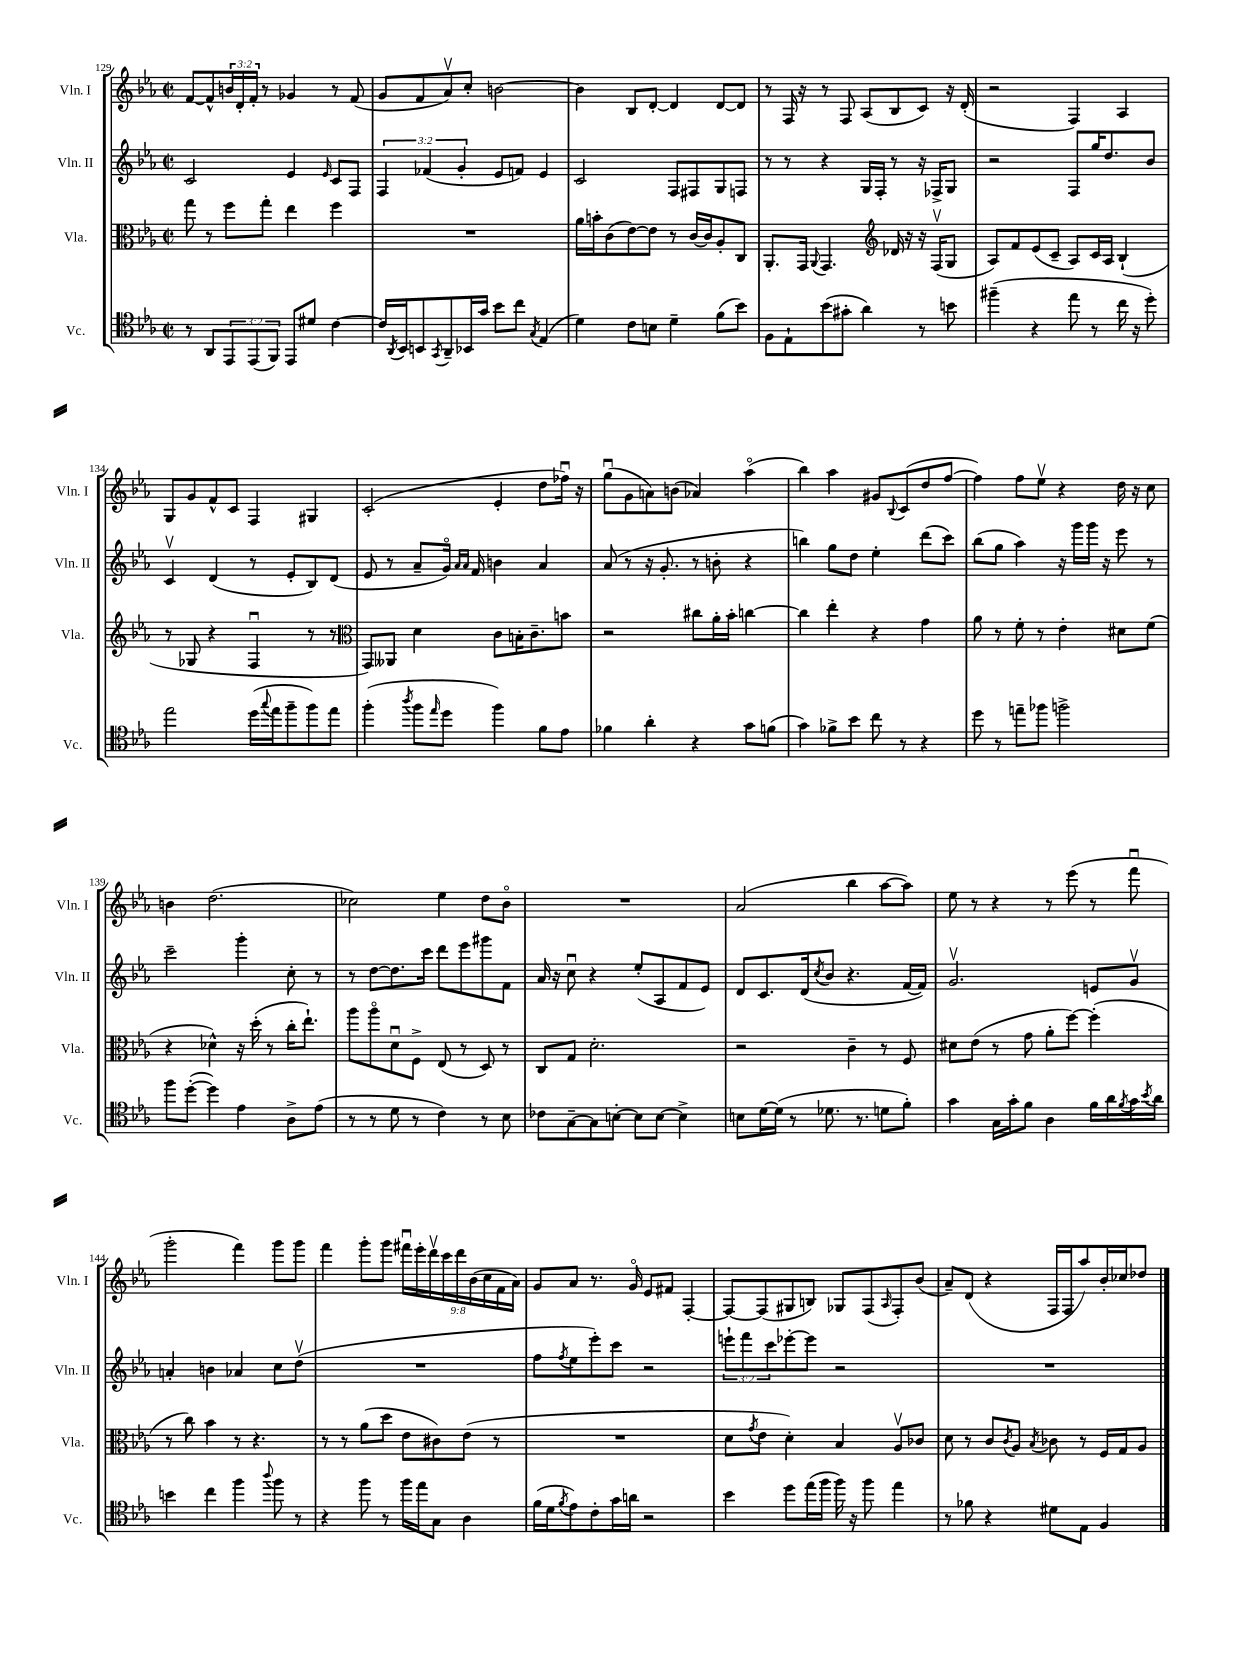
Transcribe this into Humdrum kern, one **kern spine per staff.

**kern	**kern	**kern	**kern
*staff4	*staff3	*staff2	*staff1
*clefC4	*clefC3	*clefG2	*clefG2
*k[b-e-a-]	*k[b-e-a-]	*k[b-e-a-]	*k[b-e-a-]
*M2/2	*M2/2	*M2/2	*M2/2
*met(c|)	*met(c|)	*met(c|)	*met(c|)
8r	8gg\	2c/	[8f/L
8AA-/L	8r	.	8f^^/]
12EE-/	8ff\L	.	24b/L
.	.	.	24d'/
(12EE-/	.	.	24f'/JJ
.	8gg'\J	.	8r
12FF/J)	.	.	.
8EE-/L	4ee-\	4e-/	4g-/
8d#/J	.	.	.
.	.	16qqe-/	.
[4c\	4ff\	8c/L	8r
.	.	8F/J	(8f/
=	=	=	=
16c/]LL	1r	6F/	8g/L
8qAA-/	.	.	.
16BB-/J	.	.	.
8BB/	.	.	8f/
.	.	(6f-/	.
8qGG/	.	.	.
8AA-~/	.	.	8a-v/)
.	.	6g'/	.
16BB-/L	.	.	8cc'/J
16g/JJ	.	.	.
8b-\L	.	8e-/L	[2b\
8cc\J	.	8f/J)	.
8qG/	.	.	.
(4E-/	.	4e-/	.
=	=	=	=
4d\)	16a-\LL	2c/	4b\]
.	16b'\J	.	.
.	(8c\	.	.
8c\L	[8e-\)	.	8B-/L
8B\J	8e-\]J	.	[8d'/J
4d~\	8r	8F/L	4d/]
.	[16c/LL	8F#/	.
.	16c/]J	.	.
(8f\L	8A-'/	8G/	[8d/L
8b-\J)	8C/J	8F/J	8d/]J
=	=	=	=
8F\L	8.AA-'/L	8r	8r
8E-`\	.	8r	16F/
.	16GG/Jk	.	16r
.	8qqAA-/	.	.
(8b-\	4.GG/	4r	8r
8g#'\J	.	.	8F/
4a-\)	.	16G/LL	(8A-/L
.	.	16F'/JJ	.
*	*clefG2	*	*
.	16d-/	8r	8B-/
.	16r	.	.
8r	16r	16r	8c/J)
.	(16Fv/LK	16F-^/LK	.
8b\	8G/J	8G/J	16r
.	.	.	(16d'/
=	=	=	=
(4ff#~\	8A-/L)	2r	2r
.	8f/	.	.
4r	(8e-/	.	.
.	8c~/J	.	.
8ee-\	8A-/L)	8F/L	4F/)
8r	16c/L	16gg/K	.
.	16A-/JJ	8.dd/	.
16cc\	(4B-`/	.	4A-/
16r	.	.	.
8dd'\)	.	8b-/J	.
=	=	=	=
2ee-\	8r	4cv/	8G/L
.	8G-/	.	8g/
.	4r	(4d/	8f^^/
.	.	.	8c/J
(16dd\LL	4Fu/	8r	4F/
8qqgg/	.	.	.
16ee-\J	.	.	.
8ff~\	.	8e-'/L	.
8ff\)	8r	8B-/)	4G#/
8ee-\J	8r	(8d/J	.
=	=	=	=
*	*clefC3	*	*
(4ff'\	8GG/L)	8e-/	(2c'/
.	8AA--/J	8r	.
8qaa-/	.	.	.
8ff\L	4d\	8a-~/L	.
16qqee-/	.	.	.
8dd\J	.	16go/Jk)	.
.	.	16qqa-/LL	.
.	.	16qqa-/JJ	.
.	.	16f/	.
4ff\)	8c\L	4b\	4e-'/
.	16B'\K	.	.
.	8.c~\	.	.
8f\L	.	4a-/	8dd\L
8e-\J	8b\J	.	16ff-u\Jk)
.	.	.	16r
=	=	=	=
4f-\	2r	(8a-/	(8ggu\L
.	.	8r	8g\
4a-'\	.	16r	8a\)
.	.	8.g'/	.
.	.	.	(8b\J
4r	8cc#\L	8r	4a-/)
.	16a-'\L	8b'\	.
.	16b-'\JJ	.	.
8g\L	[4cc\	4r	(4aa-o\
(8f\J	.	.	.
=	=	=	=
4g\)	4cc\]	4bb\)	4bb-\)
8f-^\L	4ee-'\	8gg\L	4aa-\
8b-\J	.	8dd\J	.
8cc\	4r	4ee-'\	8g#/L
.	.	.	8qqB-/
8r	.	.	(8c/
4r	4g\	(8ddd\L	8dd/
.	.	8ccc\J)	[8ff/J
=	=	=	=
8dd\	8a-\	(8bb-\L	4ff\])
8r	8r	8gg\J	.
8ee~\L	8f'\	4aa-\)	8ff\L
8ff-\J	8r	.	8ee-v\J
2ff^\	4e-'\	16r	4r
.	.	16ggg\LL	.
.	.	16ggg\JJ	.
.	.	16r	.
.	8d#\L	8eee-\	16dd\
.	.	.	16r
.	(8f\J	8r	8cc\
=	=	=	=
8ff\L	4r	2ccc~\	4b\
([8dd'\J	.	.	.
4dd\])	4d-^^\)	.	(2.dd\
4e-\	16r	4ggg'\	.
.	(16dd'\	.	.
.	8r	.	.
8A-^\L	16cc'\LK	8cc'\	.
.	8.ee-`\J)	.	.
(8e-\J	.	8r	.
=	=	=	=
8r	8aa-\L	8r	2cc-\)
8r	8aa-o\	[8dd\L	.
8d\	8du\	8.dd\]	.
8r	8F^\J	.	.
.	.	16ccc\Jk	.
4c\)	(8E-/	8ddd\L	4ee-\
.	8r	8eee-\	.
8r	8D/)	8ggg#\	8dd\L
8B-\	8r	8f\J	8b-o\J
=	=	=	=
8c-\L	8C/L	16a-/	1r
.	.	16r	.
[8G~\	8G/J	8ccu\	.
8G\]	2.d'\	4r	.
[8B'\J	.	.	.
8B\]L	.	(8ee-'/L	.
[8B\J	.	8A-/	.
4B^\]	.	8f/	.
.	.	8e-/J)	.
=	=	=	=
8B\L	2r	8d/L	(2a-/
[16d\L	.	8.c/	.
(16d\]JJ	.	.	.
8r	.	.	.
.	.	(16d/k	.
.	.	8qcc/	.
8.d-\	.	8b-/J	.
.	4c~\	4.r	4bb-\
8.r	.	.	.
8d\L	8r	.	[8aa-\L
8f'\J)	8F/	[16f/LL	8aa-\]J)
.	.	16f/]JJ)	.
=	=	=	=
4g\	8d#\L	2.gv/	8ee-\
.	(8e-\J	.	8r
16G\LL	8r	.	4r
16g'\J	.	.	.
8f\J	8g\	.	.
4A-\	8a-'\L	.	8r
.	[8ff\J)	.	(8eee-\
16f\LL	(4ff'\]	8e/L	8r
16a-\	.	.	.
8qf/	.	.	.
16g\	.	8gv/J	8fffu\
8qb-/	.	.	.
16a-\JJ	.	.	.
=	=	=	=
4b\	8r	4a'/	2ggg'\
.	8cc\)	.	.
4cc\	4b-\	4b\	.
4ff\	8r	4a-/	4fff\)
.	4.r	.	.
8qqaa-/	.	.	.
8ff\	.	8cc\L	8ggg\L
8r	.	(8ddv\J	8ggg\J
=	=	=	=
4r	8r	1r	4fff\
.	8r	.	.
8ff\	(8a-\L	.	8ggg'\L
8r	8dd\J	.	8ggg\J
16ff\LL	8e-\L	.	18fff#u\LL
.	.	.	18eee-'\
16ee-\J	.	.	.
.	.	.	18dddv\
8G\J	8c#\)	.	.
.	.	.	18ccc\
.	.	.	18ddd\
4A-\	(8e-\J	.	.
.	.	.	(18b-\
.	.	.	18cc\
.	8r	.	.
.	.	.	18f\
.	.	.	18a-\JJ)
=	=	=	=
(16f\LL	1r	8ff\L	8g/L
16d\J	.	.	.
8qf/	.	8qff/	.
8e-\)	.	8ee-\	8a-/J
8c'\	.	8eee-'\)	8.r
16g\L	.	8ccc\J	.
16a\JJ	.	.	16go/
2r	.	2r	8e-/L
.	.	.	8f#/J
.	.	.	[4F'/
=	=	=	=
4b-\	8d\L	12eee`\L	8F/_L
.	.	12fff\	.
.	8qg/	.	.
.	8e-\J	.	(8F/]
.	.	12ccc\	.
8dd\L	4d'\)	[8eee-'\	8G#/
(16ee-\L	.	8eee-\]J	8B/J)
16ff\JJ	.	.	.
16ff\)	4B-/	2r	8G-/L
16r	.	.	.
8ff\	.	.	(8F/
.	.	.	16qqA-/
4ee-\	8A-v/L	.	8F'/)
.	8c-/J	.	(8b-/J
=	=	=	=
8r	8d\	1r	8a-~/L)
8f-\	8r	.	(8d/J
4r	8c/L	.	4r
.	8qc/	.	.
.	8A-/J	.	.
.	8qB-/	.	.
8d#\L	8c-\	.	16F/LL
.	.	.	16F/J
8E-\J	8r	.	8aa-/)
4F/	16F/LL	.	16b-'/L
.	16G/J	.	16cc-/J
.	8A-/J	.	8dd-/J
==	==	==	==
*-	*-	*-	*-
